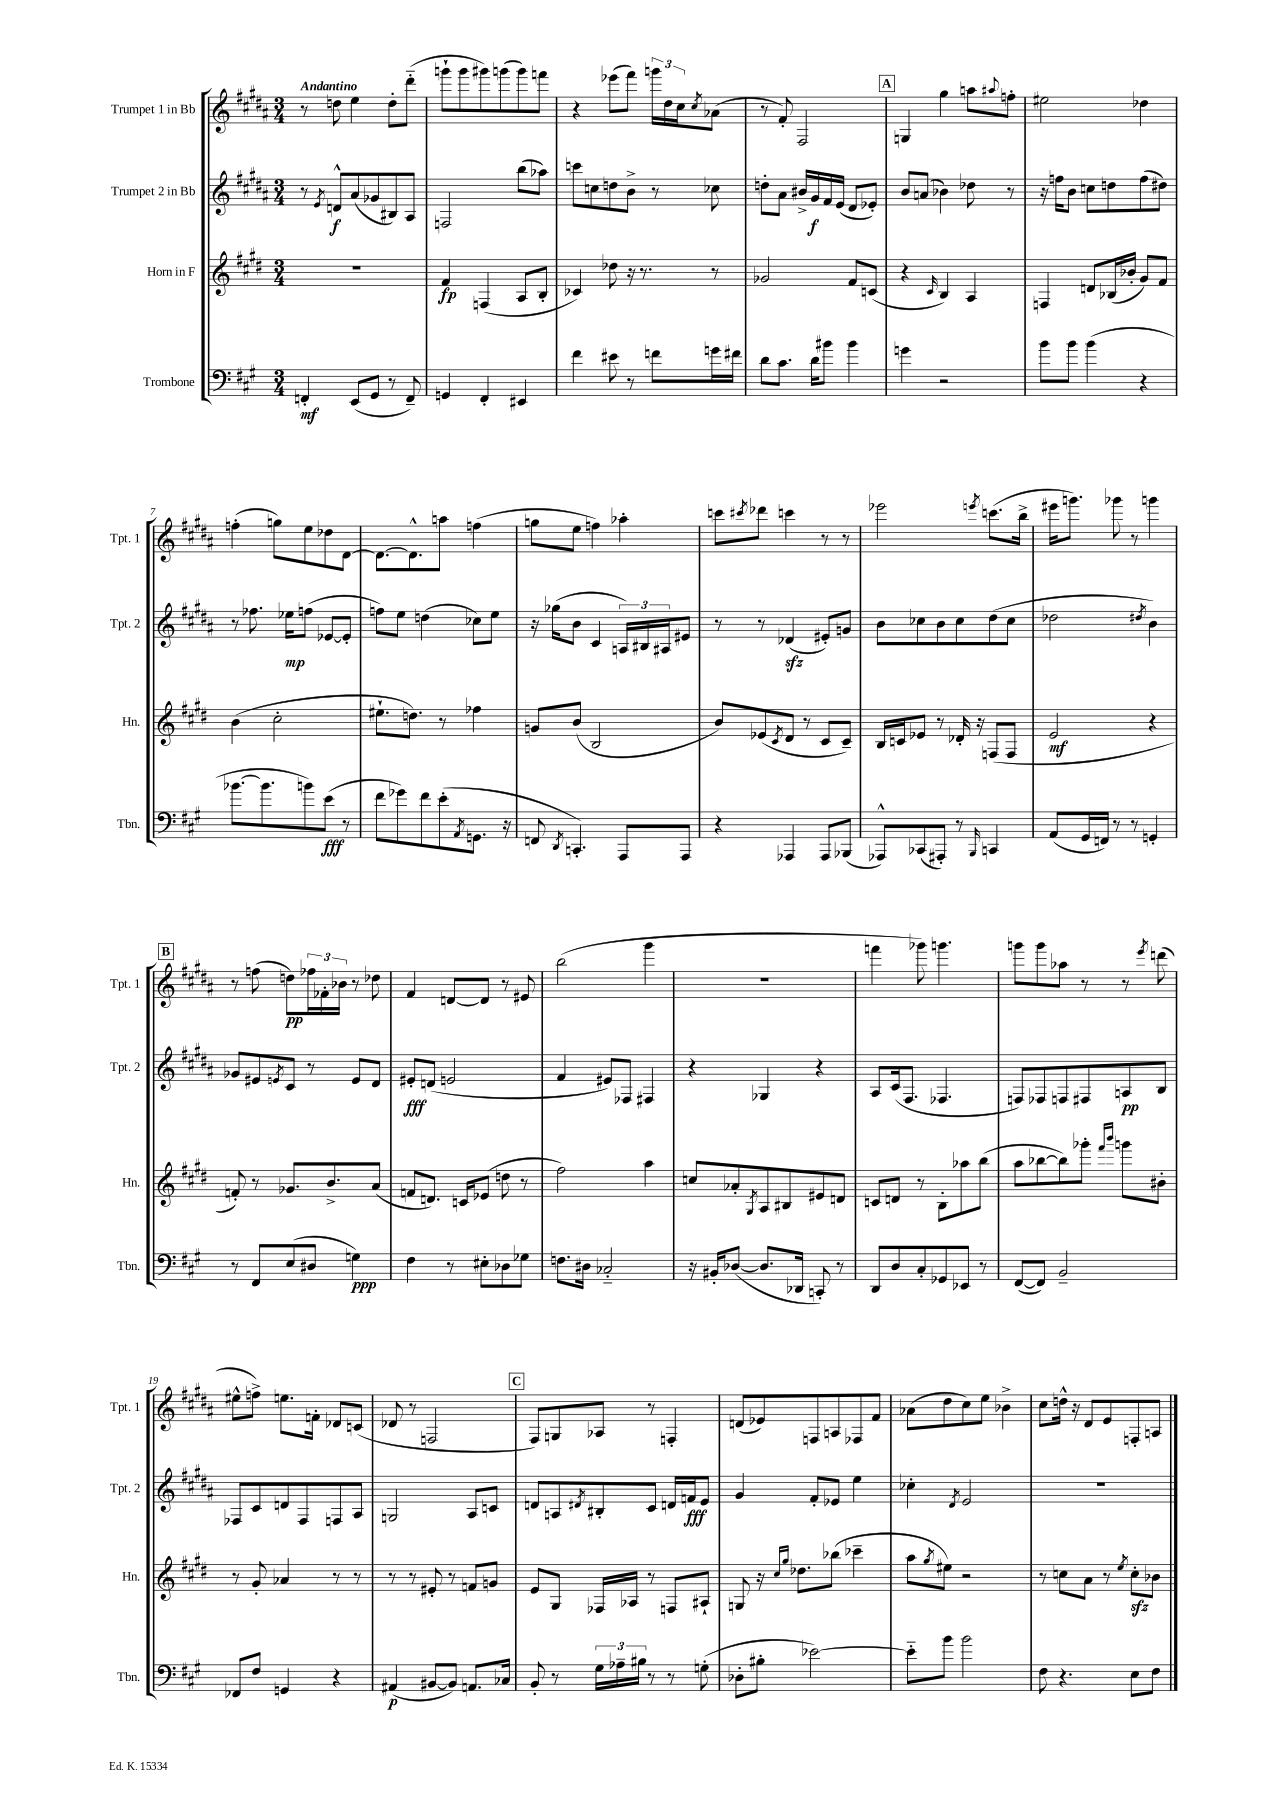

**kern	**kern	**kern	**kern
*staff4	*staff3	*staff2	*staff1
*clefF4	*clefG2	*clefG2	*clefG2
*k[f#c#g#]	*k[f#c#g#d#]	*k[f#c#g#d#a#]	*k[f#c#g#d#a#]
*M3/4	*M3/4	*M3/4	*M3/4
4FF'	2.r	8r	8r
.	.	8qe	.
.	.	8d^^	8dd
(8EE	.	(8a#	4ee
8GG#	.	8g-	.
8r	.	8B#)	8dd'
8FF~)	.	8A#	(8ddd#'~
=	=	=	=
4GG	4f#	2F	8ggg`
.	.	.	8ggg
4FF#'	(4F	.	8ggg#)
.	.	.	(8ggg
4EE#	8A	(8bb	8ggg)
.	8B'	8aa-)	8fff
=	=	=	=
4f#	4c-)	8ccc	4r
.	.	8cc	.
8e#	8dd-	8dd	(8eee-
8r	16r	8b^	8fff#)
.	8.r	.	.
8f	.	8r	24ggg
.	.	.	24dd#
.	.	.	24cc#
.	.	.	8qcc#
16g	8r	8cc-	(8a-
16f#	.	.	.
=	=	=	=
8d	2g-	8dd'	8r
8.c#	.	8a#	8f#')
.	.	16b#^	2F#
16d	.	16g#	.
8b#	.	16f#	.
.	.	(16e	.
4b#	8f#	8d#	.
.	(8c	8e-')	.
=	=	=	=
4g	4r	8b	4G
.	.	(8a	.
.	16qqc#	.	.
2r	4B)	4b-)	4gg#
.	4A	8dd-	8aa
.	.	.	8qqaa#
.	.	8r	8ff'
=	=	=	=
8b	4F	16r	2ee#
.	.	16ff	.
8b	.	8b	.
(4b	8d	8cc	.
.	(16B-	8dd	.
.	16b-'	.	.
4r	8g#)	(8ff	4dd-
.	8f#	8dd#)	.
=	=	=	=
[8.b-	(4b	8r	(4ff'
.	.	8.ff-	.
8.b-]	.	.	.
.	2cc#'	.	8gg)
.	.	16ee-	.
8b)	.	(8ff	8ee
(8e	.	[8e-	8dd-
8r	.	8e-']	[8d#
=	=	=	=
8f#	8.ee#`	8ff)	8.d#_
8g-)	.	8ee	.
.	8.dd)	.	8.d#^^]
8f#	.	(4dd	.
(8e'	8r	.	8aa
8qAA	.	.	.
8.GG	4ff-	8cc-)	(4ff
.	.	8ee	.
16r	.	.	.
=	=	=	=
8FF	8g	16r	8gg
.	.	(16gg-	.
8qDD	.	.	.
4.CC')	(8b	8b	8ee
.	2B	4c#	4ff)
8AAA	.	24A)	4aa-'
.	.	24B#	.
.	.	24A#	.
8AAA	.	8e#	.
=	=	=	=
4r	8b)	8r	8ccc
.	.	.	8qccc#
.	(8e-	8r	8ddd-
.	8qc#	.	.
4AAA-	8d#	(4d-	4ccc
.	8r	.	.
8AAA-	8c#	8e#')	8r
(8BBB-	8c#~)	8g	8r
=	=	=	=
8AAA-^^)	16B	8b	2eee-
.	16c	.	.
(8CC-	8e-	8cc-	.
8AAA#')	8r	8b	.
8r	16d-'	8cc-	.
.	16r	.	.
16qqBBB	.	.	8qeee
4CC	(8F	(8dd#	(8.ccc
.	8F	8cc-	.
.	.	.	16bb^
=	=	=	=
(8AA	2e	2dd-	16eee#
.	.	.	8.ggg)
16GG#	.	.	.
16FF)	.	.	.
8r	.	.	8ggg-
8r	.	.	8r
.	.	8qdd#	.
4GG'	4r	4b)	4ggg
=	=	=	=
8r	8f')	8g-	8r
8FF#	8r	8e#	(8ff
.	.	8qe	.
(8E	8.g-	8c#	8dd)
8D#	.	8r	24ff-
.	.	.	24f-'
.	8.b^	.	.
.	.	.	24b-
4G)	.	8e	8r
.	(8a	8d#	8dd-
=	=	=	=
4F#	8f	8e#'	4f#
.	8.d)	(8d	.
8r	.	2e	[8d
.	16c	.	.
8E#'	(8e-	.	8d]
8D-	8dd	.	8r
8G-	8r	.	8e#
=	=	=	=
8.F	2ff#)	4f#	(2bb
16D#	.	.	.
2C-'~	.	8e#)	.
.	.	8F-	.
.	4aa	4F#	4ggg#
=	=	=	=
16r	8cc	4r	2.r
16BB#'	.	.	.
([8D-	8a-'	.	.
.	8qG#	.	.
8.D-]	8A	4G-	.
.	8B#	.	.
16DD-	.	.	.
8CC')	8e#	4r	.
8r	8d	.	.
=	=	=	=
8DD	8c	8A#	4fff
8D	8d	(16c#	.
.	.	8.F#	.
8C#'	8r	.	8ggg-)
8GG-	8B'	4.F-	4.ggg
8EE-	8aa-	.	.
8r	(8bb	.	.
=	=	=	=
([8FF#	8aa	8F)	8ggg
8FF#])	[8bb-	8F-	8ggg
2BB~	8bb-])	8F	8aa-
.	8ggg-'	8F#	8r
.	16qqfff#	.	.
.	16qqbbb	.	.
.	8ggg	8A	8r
.	.	.	8qeee
.	8b#'	8B	(8ddd
=	=	=	=
8FF-	8r	8F-	8ee#^^
8F#	8g#'	8c#	8ff^)
4GG	4a-	8d	8.ee
.	.	8F-	.
.	.	.	16f'
4r	8r	8F	8d-
.	8r	8A#	(8c
=	=	=	=
(4AA#	8r	2G	8d-
.	8r	.	8r
[8BB#	8e#'	.	2F
8BB#])	8r	.	.
8.AA	8f	8A#	.
.	8g	8c	.
16C-	.	.	.
=	=	=	=
8BB'	8e	8d	8F#)
8r	8G#	8A	8G
.	.	8qd#	.
24G#	16F-	8B#'	8A-
24A-~	.	.	.
.	16A-	.	.
24B#	.	.	.
8r	8r	8c#	8r
8r	8F	16d	4F'
.	.	16f	.
(8G'	8A#`	8e	.
=	=	=	=
8D-'	8G	4g#	(8d
8B#'	16r	.	8e-)
.	16qqcc#	.	.
.	16qqgg#	.	.
.	8.dd-	.	.
[2e-)	.	8f#'	8F
.	(8bb-	8e-	8A
.	4ccc-~	4ee	8F-
.	.	.	8f#
=	=	=	=
8e-'~]	8aa	4cc-'	(8a-
.	8qgg#	.	.
8b	8ee#)	.	8dd#
.	.	8qd#	.
2b	2r	2e	8cc#)
.	.	.	8ee
.	.	.	4b-^
=	=	=	=
8F#	8r	2.r	8cc#
4.r	8cc	.	16dd^^
.	.	.	16r
.	8a	.	8d#
.	8r	.	8e
.	8qee	.	.
8E	8cc'	.	8F'
8F#	8b-	.	8A
==	==	==	==
*-	*-	*-	*-
